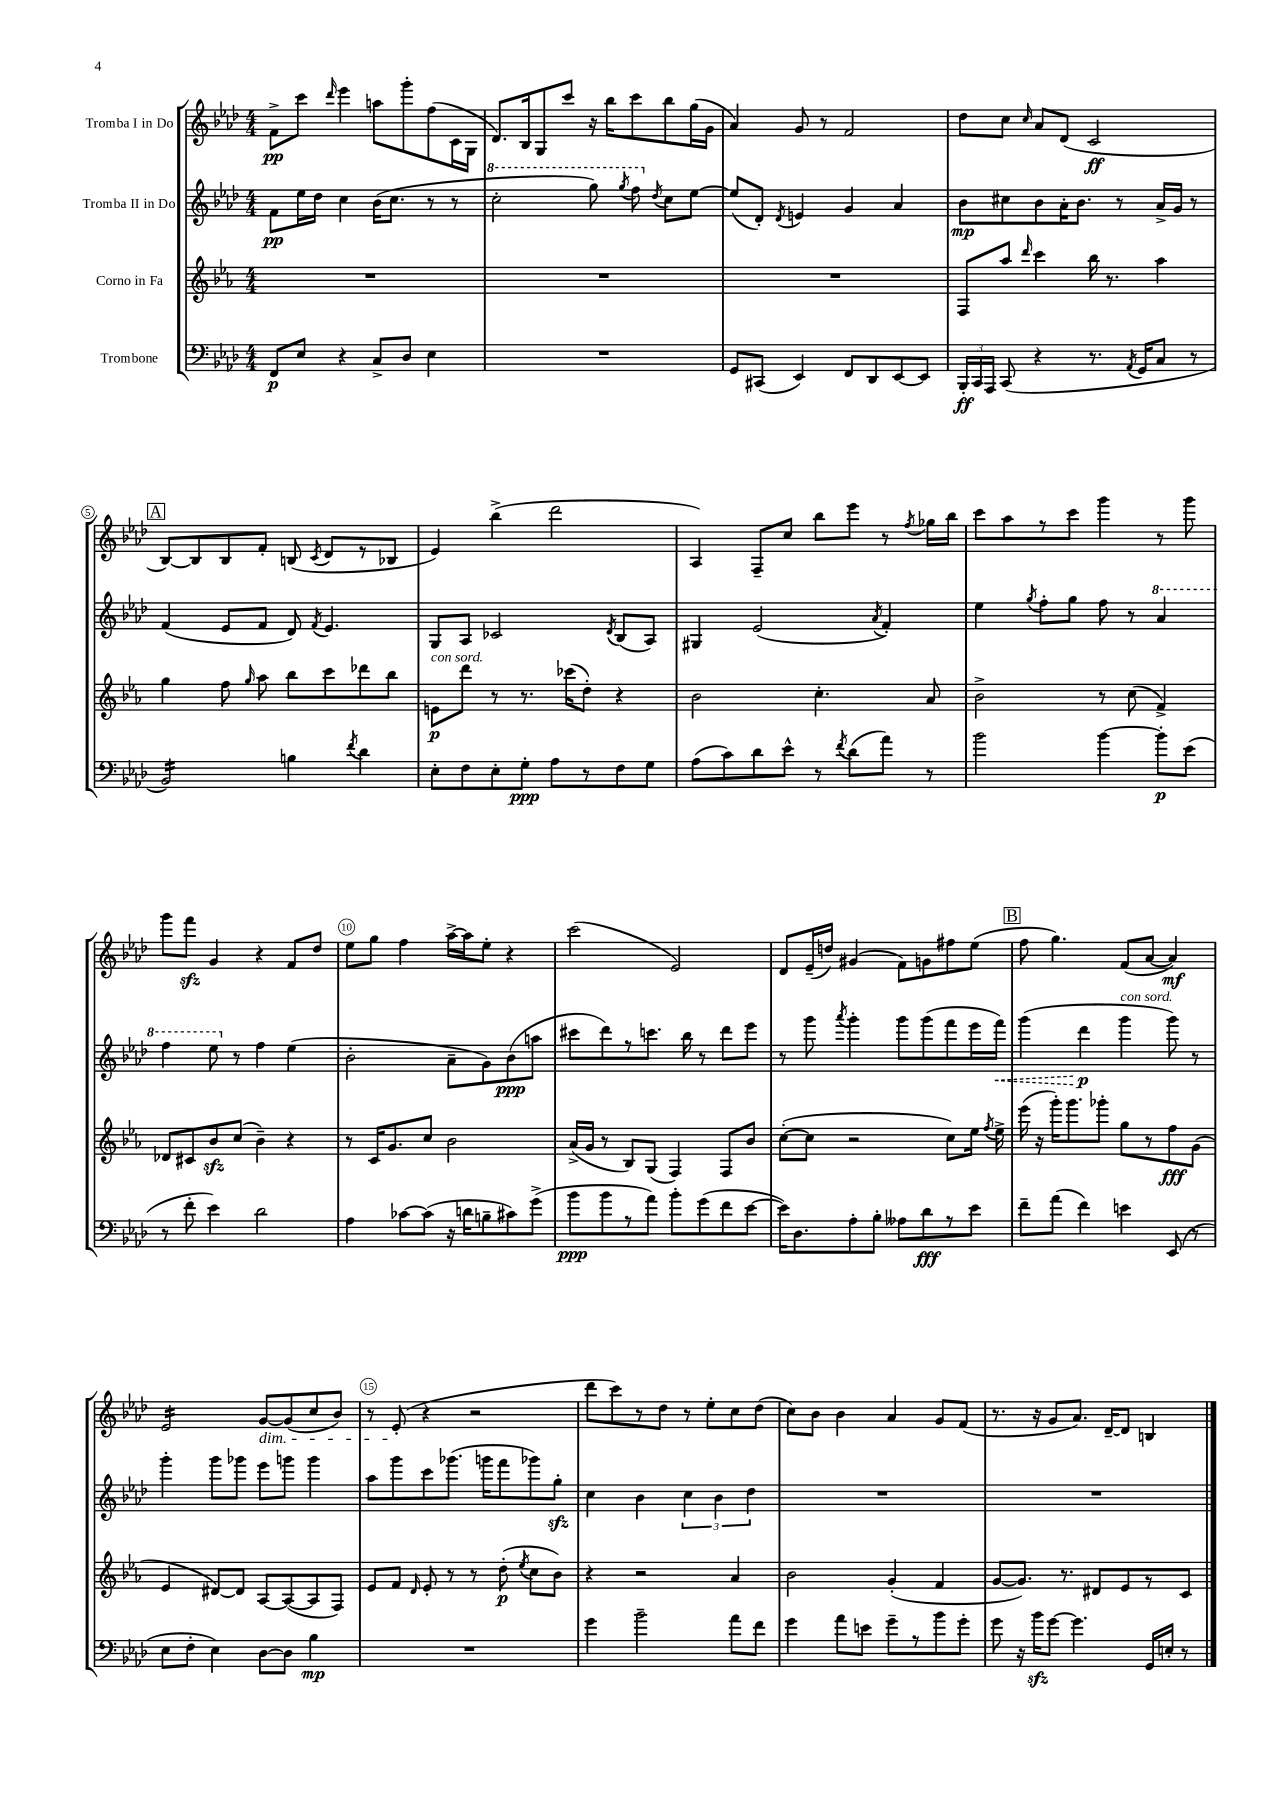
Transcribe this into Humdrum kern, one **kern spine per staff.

**kern	**kern	**kern	**kern
*staff4	*staff3	*staff2	*staff1
*clefF4	*clefG2	*clefG2	*clefG2
*k[b-e-a-d-]	*k[b-e-a-]	*k[b-e-a-d-]	*k[b-e-a-d-]
*M4/4	*M4/4	*M4/4	*M4/4
8FF/L	1r	8f\L	8f^\L
8E-/J	.	16ee-\L	8ccc\J
.	.	16dd-\JJ	.
.	.	.	16qqddd-/
4r	.	4cc\	4eee-\
8C^/L	.	(16b-\LK	8aa\L
.	.	8.cc\J	.
8D-/J	.	.	8ggg'\
4E-\	.	8r	(8ff\
.	.	8r	16c\L
.	.	.	16G\JJ
=	=	=	=
1r	1r	2ccc'\	8.d-/L)
.	.	.	16B-/k
.	.	.	8G/
.	.	.	8ccc/J
.	.	8ggg\)	16r
.	.	.	16bb-\LK
.	.	8qggg/	.
.	.	8fff\	8ccc\
.	.	8qdd-/	.
.	.	8cc\L	8bb-\
.	.	[8ee-\J	(16gg\L
.	.	.	16g\JJ
=	=	=	=
8GG/L	1r	(8ee-/]L	4a-/)
(8CC#/J	.	8d-'/J)	.
.	.	8qd-/	.
4EE-/)	.	4e/	8g/
.	.	.	8r
8FF/L	.	4g/	2f/
8DD-/	.	.	.
[8EE-/	.	4a-/	.
8EE-/]J	.	.	.
=	=	=	=
24BBB-'/LL	8F/L	8b-\L	8dd-\L
24CC/	.	.	.
24AAA-/JJ	.	.	.
(8CC/	8aa-/J	8cc#\	8cc\J
.	16qqddd/	.	16qqcc/
4r	4ccc\	8b-\	8a-/L
.	.	16a-'\K	(8d-/J
.	.	8.b-\J	.
8.r	16bb-\	.	2c/
.	8.r	.	.
.	.	8r	.
8qAA-/	.	.	.
16GG/LK	.	.	.
8C/J	4aa-\	16a-^/LL	.
.	.	16g/JJ	.
8r	.	8r	.
=	=	=	=
2BB-/)	4gg\	(4f/	[8B-/L)
.	.	.	8B-/]
.	8ff\	8e-/L	8B-/
.	16qqgg/	.	.
.	8aa-\	8f/J	8f'/J
4B\	8bb-\L	8d-/)	(8B/
.	.	8qf/	8qc/
.	8ccc\	4.e-/	8d-/L
8qf/	.	.	.
4d-\	8ddd-\	.	8r
.	8bb-\J	.	8B-/J
=	=	=	=
8E-'\L	8e\L	8G/L	4e-/)
8F\	8ddd\J	8A-/J	.
8E-'\	8r	2c-/	(4bb-^\
8G'\J	8.r	.	.
8A-\L	.	.	2ddd-\
.	(16ccc-\LK	.	.
8r	8dd'\J)	.	.
.	.	8qd-/	.
8F\	4r	(8B-/L	.
8G\J	.	8A-/J)	.
=	=	=	=
(8A-\L	2b-\	4G#/	4A-/)
8c\)	.	.	.
8d-\	.	(2e-/	8F~/L
8e-^^\J	.	.	8cc/J
8r	4.cc'\	.	8bb-\L
8qf/	.	.	.
(8d-\L	.	.	8eee-\J
.	.	8qa-/	.
8a-\J)	.	4f'/)	8r
.	.	.	8qff/
8r	8a-/	.	16gg-\LL
.	.	.	16bb-\JJ
=	=	=	=
2b-\	2b-^\	4ee-\	8ccc\L
.	.	.	8aa-\
.	.	8qgg/	.
.	.	8ff'\L	8r
.	.	8gg\J	8ccc\J
[4b-\	8r	8ff\	4ggg\
.	(8cc\	8r	.
8b-'\]L	4f^/)	4aa-/	8r
(8e-\J	.	.	8ggg\
=	=	=	=
8r	8d-/L	4fff\	8ggg\L
8f'\	8c#/	.	8fff\J
4e-\)	8b-/	8eee-\	4g/
.	(8cc/J	8r	.
2d-\	4b-~\)	4ff\	4r
.	4r	(4ee-\	8f/L
.	.	.	8dd-/J
=	=	=	=
4A-\	8r	2b-'\	8ee-\L
.	16c/LK	.	8gg\J
.	8.g/	.	.
[8c-\L	.	.	4ff\
(8c-\]J	8cc/J	.	.
16r	2b-\	8a-~\L	[16aa-^\LL
16d\LK	.	.	16aa-\]J
8B~\	.	8g\)	8ee-'\J
8c#\)	.	(8b-\	4r
(8g^\J	.	8aa\J	.
=	=	=	=
8b-\L	(16a-^/LL	8ccc#\L	(2ccc\
.	16g/JJ	.	.
8b-\	8r	8ddd-\)	.
8r	8B-/L)	8r	.
8a-\J)	(8G/J	8.ccc\J	.
8b-'\L	4F/)	.	2e-/)
.	.	16bb-\	.
(8g\	.	8r	.
8f\	8F/L	8ddd-\L	.
[8e-\J	8b-/J	8eee-\J	.
=	=	=	=
16e-\]LK)	([8cc'\L	8r	8d-/L
8.D-\	.	.	.
.	8cc\]J	8ggg\	(16e-~/L
.	.	.	16dd/JJ)
.	.	8qaaa-/	.
8A-'\	2r	4ggg'\	(4g#/
8B-'\J	.	.	.
8A--\L	.	8ggg\L	8f\L)
8d-\	.	(8ggg\	8g\
8r	8cc\L)	8fff\	8ff#\
8e-\J	16ee-\Jk	16eee-\L	(8ee-\J
.	8qff/	.	.
.	16ee-^\	16fff\JJ)	.
=	=	=	=
8f~\L	(16eee-\	(4ggg\	8ff\
.	16r	.	.
(8a-\J	16ggg'\LK)	.	4.gg\)
.	8.ggg\	.	.
4f\)	.	4ddd-\	.
.	8ggg-'\J	.	.
4e\	8gg\L	4ggg\	(8f/L
.	8r	.	[8a-/J
(8EE-/	8ff\	8ggg\)	4a-/])
8r	(8g\J	8r	.
=	=	=	=
8E-\L	4e-/	4ggg'\	2e-/
8F'\J	.	.	.
4E-\)	[8d#/L)	8ggg\L	.
.	8d#/]J	8ggg-\J	.
[8D-\L	[8A-/L	8eee-\L	[8g/L
8D-\]J	(8A-/_	8ggg\J	(8g/]
4B-\	8A-/]	4ggg\	8cc/
.	8F/J)	.	8b-/J)
=	=	=	=
1r	8e-/L	8aa-\L	8r
.	8f/J	8ggg\	(8e-'/
.	16qqd/	.	.
.	8e-'/	8ccc\	4r
.	8r	(8.ggg-\J	.
.	8r	.	2r
.	.	16ggg\LK	.
.	(8dd'\	8fff\	.
.	8qee-/	.	.
.	8cc\L	8ggg-\)	.
.	8b-\J)	8gg'\J	.
=	=	=	=
4g\	4r	4cc\	8ddd-\L
.	.	.	8ccc\)
2b-~\	2r	4b-\	8r
.	.	.	8dd-\J
.	.	6cc\	8r
.	.	.	8ee-'\L
.	.	6b-\	.
8a-\L	4a-/	.	8cc\
.	.	6dd-\	.
8f\J	.	.	(8dd-\J
=	=	=	=
4g\	2b-\	1r	8cc\L)
.	.	.	8b-\J
8a-\L	.	.	4b-\
8e\J	.	.	.
8g~\L	(4g'/	.	4a-/
8r	.	.	.
8b-\	4f/	.	8g/L
8g'\J	.	.	(8f/J
=	=	=	=
8g\	[8g/L	1r	8.r
16r	8.g/]J)	.	.
16b-\LK	.	.	16r
[8g\J	.	.	8g/L
.	8.r	.	.
4.g\]	.	.	8.a-/J)
.	8d#/L	.	.
.	.	.	[16d-~/LK
.	8e-/	.	8d-/]J
16GG/LL	8r	.	4B/
16E'/JJ	.	.	.
8r	8c/J	.	.
==	==	==	==
*-	*-	*-	*-
